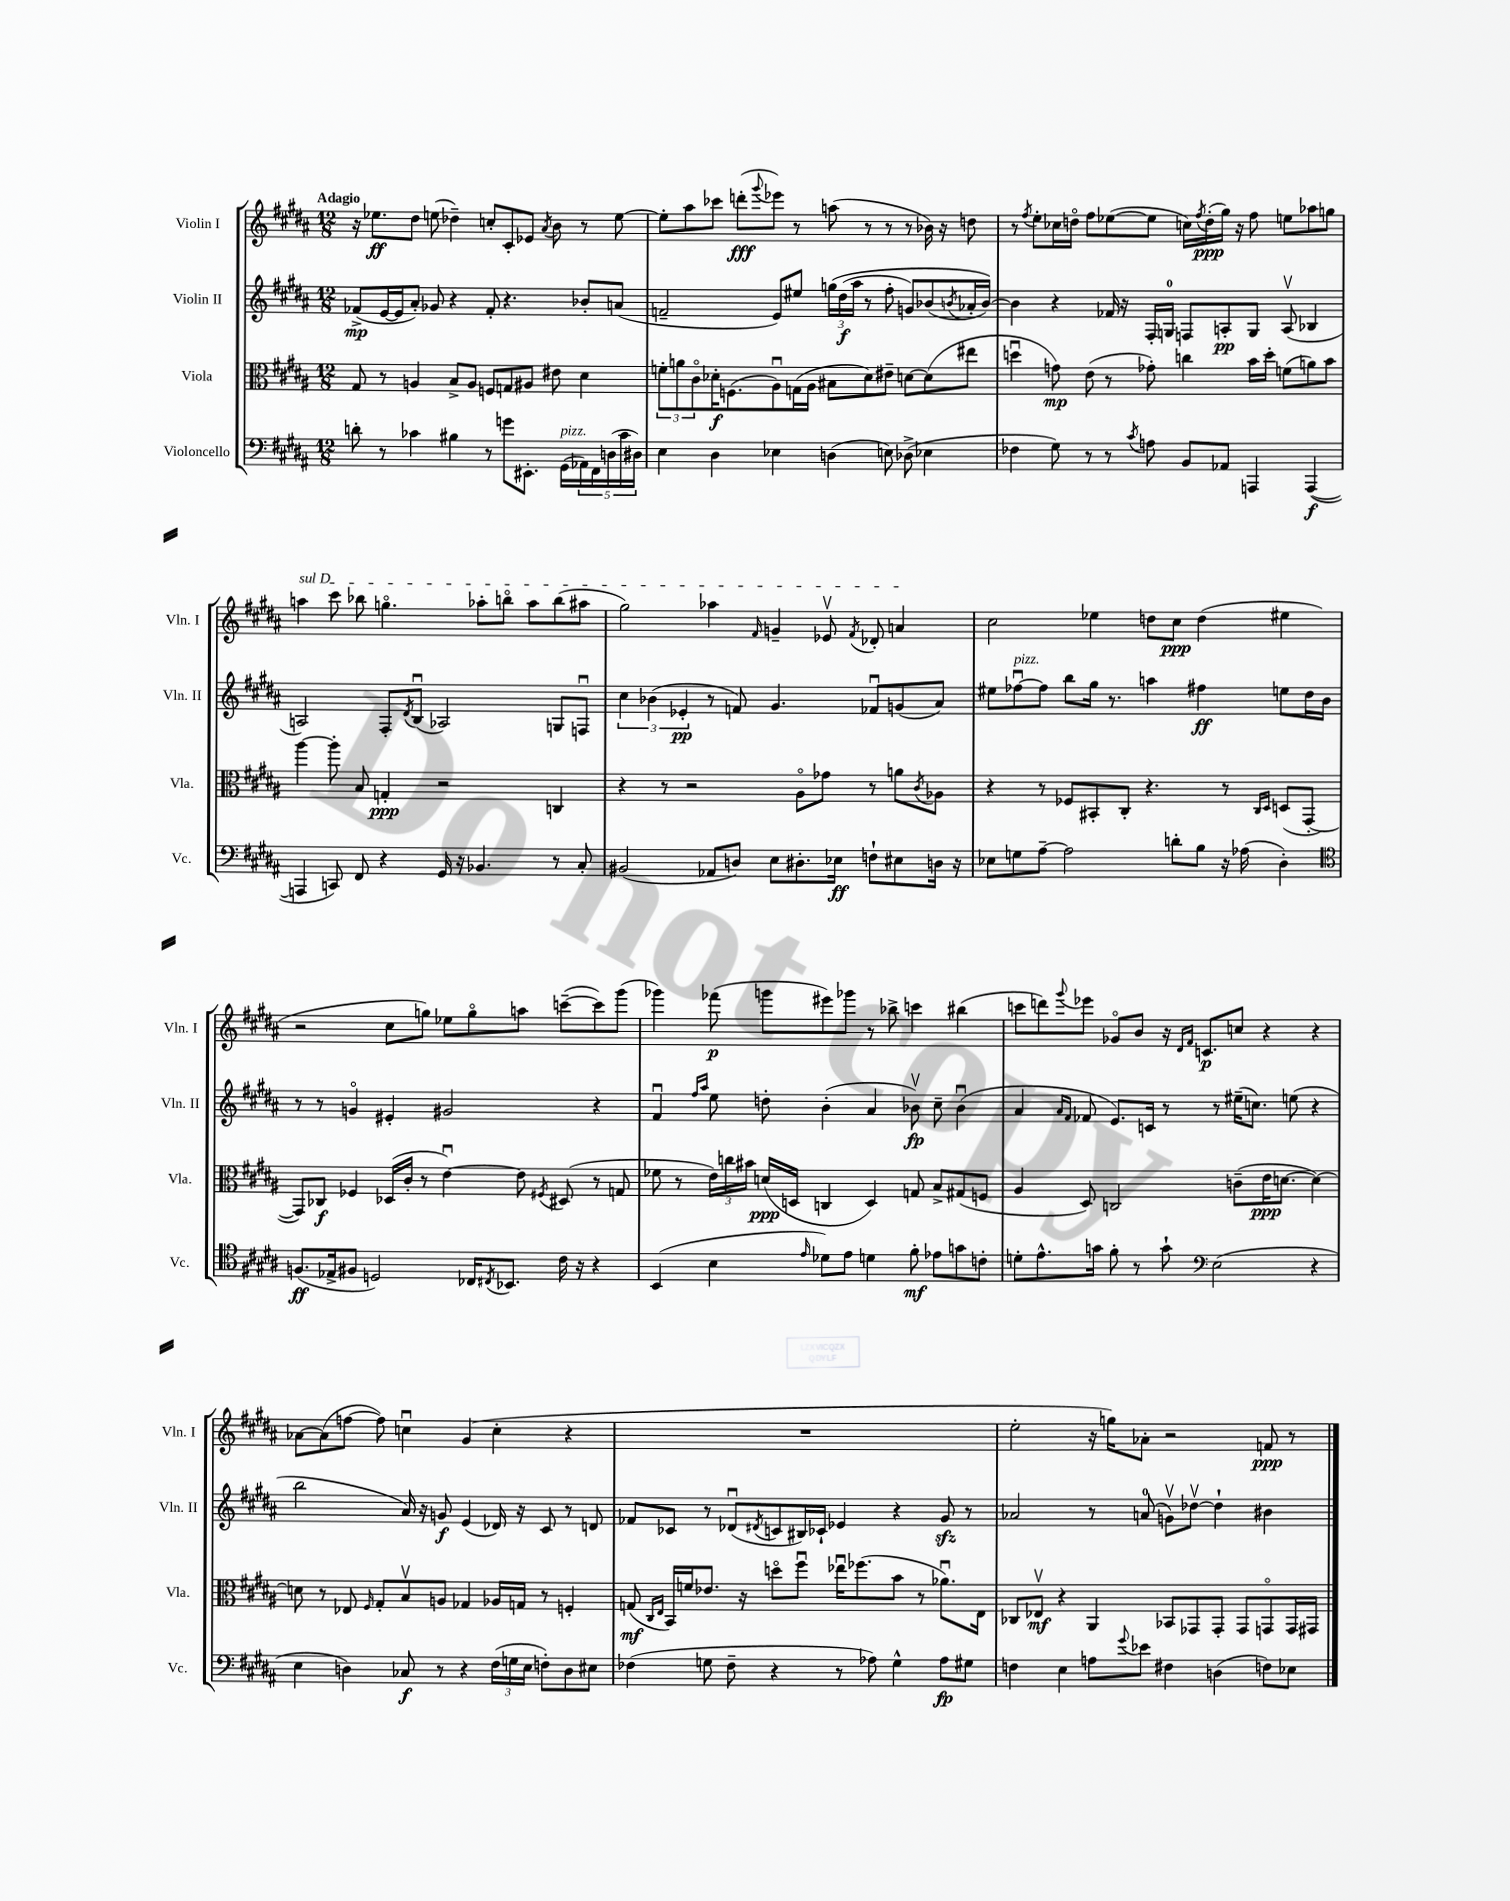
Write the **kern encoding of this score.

**kern	**kern	**kern	**kern
*staff4	*staff3	*staff2	*staff1
*clefF4	*clefC3	*clefG2	*clefG2
*k[f#c#g#d#a#]	*k[f#c#g#d#a#]	*k[f#c#g#d#a#]	*k[f#c#g#d#a#]
*M12/8	*M12/8	*M12/8	*M12/8
8d'	8G#	(8f-^	16r
.	.	.	8.ee-
8r	8r	[16e	.
.	.	16e]	.
4c-	4A	8a#')	8dd#
.	.	8g-	(8ee
4B#	8B^	4r	4dd-~)
.	8A	.	.
8r	8F	8f-'	8cc'
8g	8G	4.r	8c#'
8.EE#'	8A#	.	8e-
.	.	.	8qa#
.	8e#	.	8b
(16GG#	.	.	.
20AA-)	4d#	8b-'	8r
20FF#	.	.	.
(20D	.	.	.
.	.	(8a	[8ee
20c-	.	.	.
20D#)	.	.	.
=	=	=	=
4E	12f'	2f~	8ee']
.	12a	.	.
.	.	.	8aa#
.	12c#o	.	.
4D#	16d-'	.	8ccc-
.	(8.F	.	.
.	.	.	(8ddd'
.	.	.	8qqggg#
4E-	8A#u)	8e)	8eee-)
.	(16G	8ee#	8r
.	16A#	.	.
(4D	8B#	&(24gg	(8aa
.	.	(24dd#	.
.	.	24aa#	.
.	8d-)	8r	8r
8E)	8e#~	8ff#'	8r
(8D-^	[8d	8g)	8r
4E-	(8d]	(8b-	16b-)
.	.	.	16r
.	.	8qb	.
.	8ee#	16a-'	8dd
.	.	[16b)&)	.
=	=	=	=
4F-	4ddu	4b]	8r
.	.	.	8qff#
.	.	.	8ee'
8G#)	8g)	4r	16cc-
.	.	.	16ddo
8r	(8e	.	8ff#
8r	8r	16f-	([8ee-
.	.	16r	.
8qc#	.	.	.
8A	8g-')	16F#'	8ee-]
.	.	16G	.
8BB	4cc	8F	16cc)
.	.	.	8qff#
.	.	.	(16dd'
8AA-	.	8A'	16gg#)
.	.	.	16r
4AAA	16b	8G	8ff#
.	16dd'	.	.
.	(8f	(8Av	8ee
([4AAA	8a)	4B-	8aa-
.	8b	.	8gg
=	=	=	=
4AAA]	[4aa#	2A)	4aa
8CC)	8aa#']	.	8ccc#
8FF#	8B	.	8bb-
4r	4G'	8F#'	4.ggo
.	.	8qd#	.
.	.	(8Bu	.
16GG#	2r	2A-)	.
16r	.	.	.
4.BB-	.	.	8aa-'
.	.	.	8bbo
.	.	.	8aa-
8r	4C	8G	(8bb
8C#'	.	8Fu	8aa#
=	=	=	=
(2BB#	4r	6cc#	2gg#)
.	.	(6b-	.
.	8r	.	.
.	.	6e-'	.
.	2r	.	.
8AA-	.	8r	4aa-
8D)	.	8f)	.
.	.	.	16qqf#
8E	.	4.g#	4g~
8.D#'	8A#o	.	.
.	8g-	.	8e-v
16E-	.	.	.
.	.	.	8qf#
8F`	8r	8f-u	8d-'
8E#	8a	(8g	4a
.	8qc#	.	.
16D	8A-	8a#)	.
16r	.	.	.
=	=	=	=
8E-	4r	8ee#	2cc#
8G	.	[8ff-u	.
[8A#~	8r	8ff-]	.
2A#]	8F-	8bb	.
.	8BB#'	16gg#	4ee-
.	.	8.r	.
.	8C#'	.	.
.	4.r	4aa	8dd
8d'	.	.	8cc#
8B	.	4ff#	(4dd
16r	8r	.	.
(16A-	.	.	.
.	16qqC#	.	.
.	16qqD#	.	.
4D#')	(8D	8ee	4ee#
.	[8GG#'	16dd#	.
.	.	16b	.
=	=	=	=
*clefC4	*	*	*
(8.F	8GG#])	8r	2r
.	8C-	8r	.
16E-^	.	.	.
8F#	4F-	4go	.
2D)	.	.	.
.	(16D-	4e#'	8cc#
.	16c#'	.	.
.	8r	.	8gg)
.	[4eu)	2g#	8ee-
16C-	.	.	8ggo
8qC#	.	.	.
8.BB-	.	.	.
.	8e]	.	8aa
.	8qF#	.	.
16c#	(8D#	.	([8ccc~
16r	.	.	.
4r	8r	4r	8ccc])
.	8G	.	(8ggg#
=	=	=	=
(4BB	8f-	4f#u	4ggg-)
.	8r	.	.
.	.	16qqff#	.
.	.	16qqaa#	.
4B	24e)	8ee	(8fff-
.	24cc	.	.
.	24b#	.	.
.	(16d	8dd'	8ggg
.	16D	.	.
16qqe	.	.	.
8d-)	4C	(4b'	8eee#)
8e	.	.	8ggg-
4d	4D)	4a#	8r
.	.	.	8bb-^
8f#'	8G	8b-v)	4ccc
8e-	8B^	8cc#~	.
8g	(8G#	(4b-u	(4bb#
8c'	8F	.	.
=	=	=	=
8d'	4A#	4a#	8ccc
8.e^^	.	.	8ddd)
.	.	16qqa#	.
.	.	16qqf#	8qqggg#
.	8D#)	8f-	8eee-
16g	.	.	.
8f#'	2C	8.e)	8g-o
8r	.	.	8b
.	.	16c	.
8g`	.	8r	16r
.	.	.	16qqd#
.	.	.	16qqf#
.	.	.	8.c
*clefF4	*	*	*
(2E	.	8r	.
.	(8c~	(16ee#~	8cc
.	.	8.cc)	.
.	16e	.	4r
.	[8.d	.	.
.	.	(8ee	.
4r	4d_)	4r	4r
=	=	=	=
4E	8d]	2bb	[8a-
.	8r	.	(8a-]
4D)	8E-	.	[8ff
.	16qqF#	.	.
.	8G#'	.	8ff])
8C-	8Bv	16a#)	4ccu
.	.	16r	.
8r	8A	8g	.
4r	4G-	(4e	(4g#
(24F#	16A-	16d-)	4cc'
24G	.	.	.
.	16G	16r	.
24E	.	.	.
8F')	8r	8c#	.
8D	4F'	8r	4r
8E#	.	8d	.
=	=	=	=
(4F-	(8G	8f-	1.r
.	16qqC#	.	.
.	16qqE	.	.
.	16BB)	8c-	.
.	16f	.	.
8G	8.e-	8r	.
8F-~	.	(8d-u	.
.	16r	.	.
.	.	8qd#	.
4r	8ddo	8c	.
.	8ff#u	16B#)	.
.	.	16c-`	.
8r	16ee-u	4e-	.
.	(8.ff-	.	.
8A-)	.	.	.
4G^^	8b	4r	.
.	8r	.	.
8A-	8.a-u)	8g#	.
8G#	.	8r	.
.	16E	.	.
=	=	=	=
4F	8C-	2a-	2ee'
.	8E-v	.	.
4E	4r	.	.
8A	4AA#	8r	16r
.	.	.	16gg)
8qqg#	.	.	.
8e-	.	(8a	8a-'
4F#	8BB-	8gv)	2r
.	8GG-	[8dd-v	.
(4D	8GG-'	4dd-`]	.
.	8GG-	.	.
8F)	8GGo	4b#	8f
8E-	16GG	.	8r
.	16GG#	.	.
==	==	==	==
*-	*-	*-	*-
